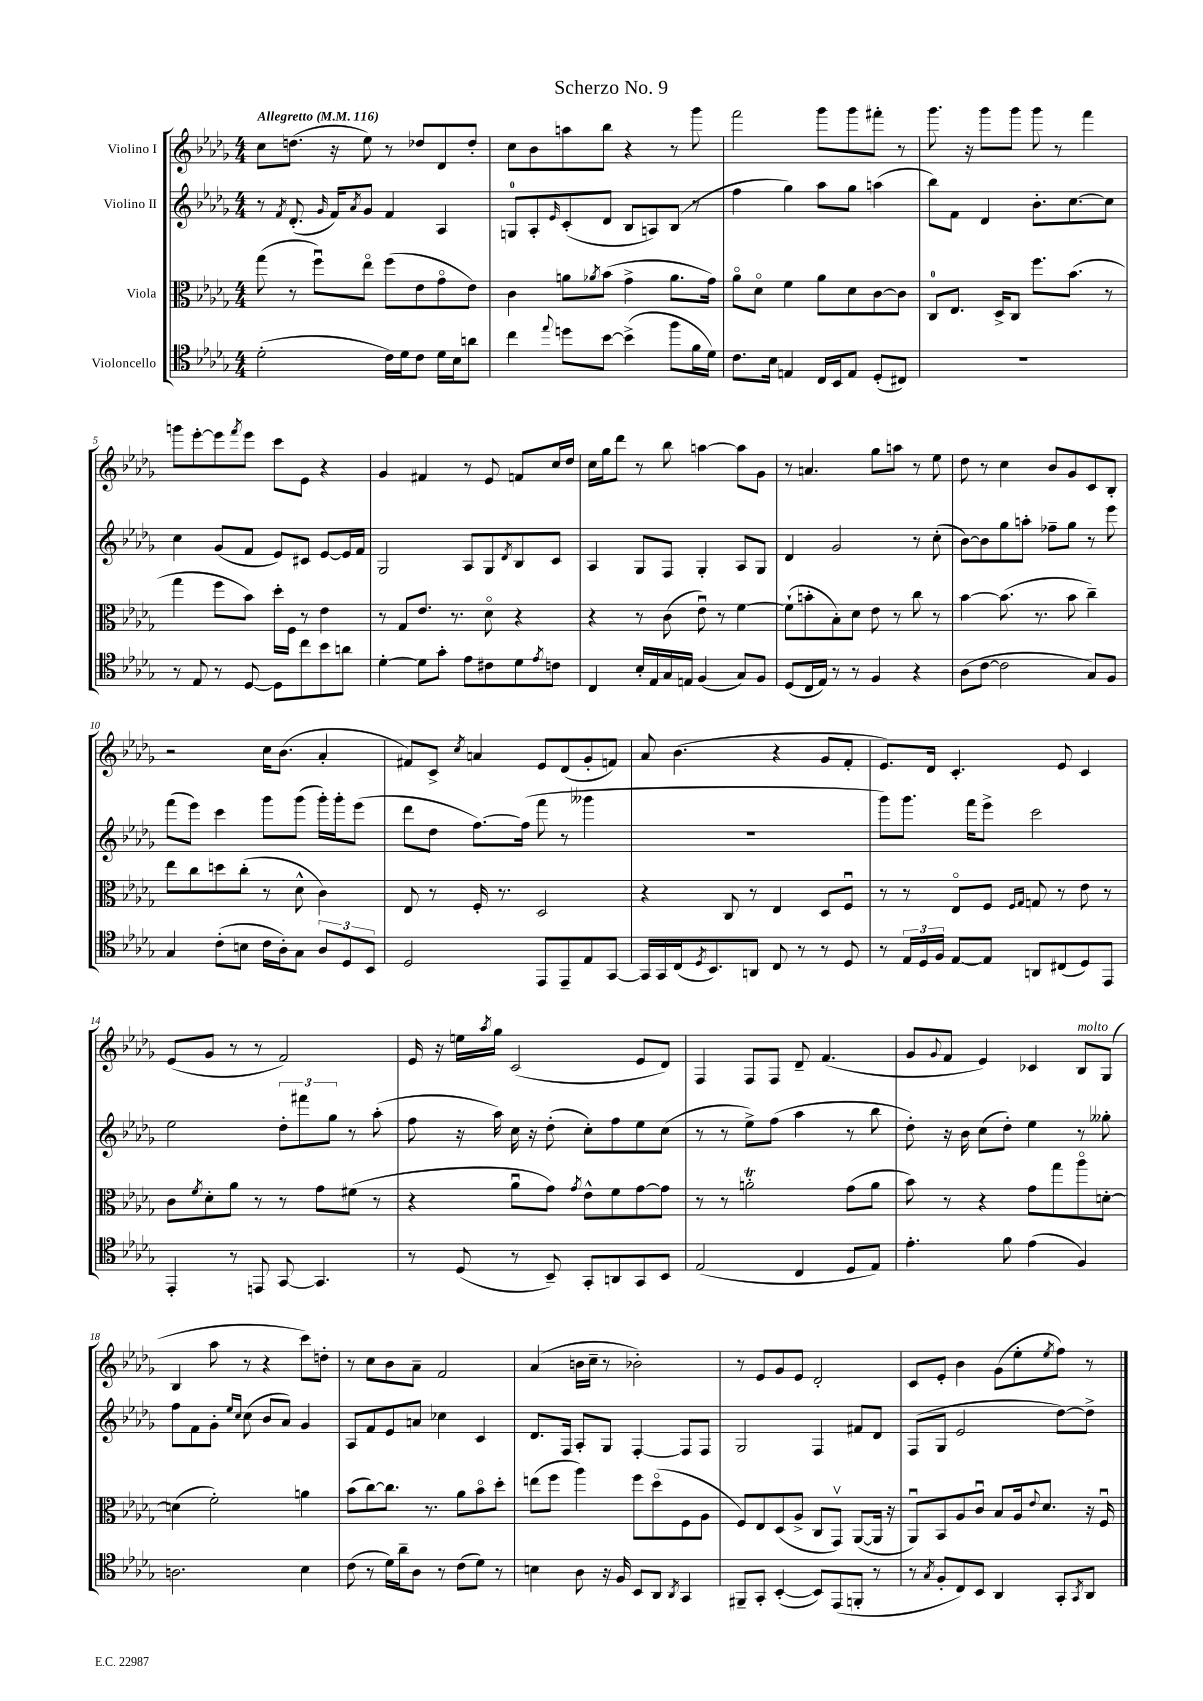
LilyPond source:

\header { title = "Scherzo No. 9" }
<<
\new StaffGroup <<
\new Staff = "s0" \with { instrumentName = "Violino I" } {
    \clef treble \key des \major \numericTimeSignature \time 4/4 \tempo "Allegretto" 4 = 116
    c''8 d''8.( r16 ees''8) r8 des''8 des'8 des''8-. |
    c''8 bes'8 a''8 bes''8 r4 r8 ges'''8 |
    f'''2 ges'''8 ges'''8 fis'''8-. r8 |
    ges'''8. r16 ges'''8 ges'''8 ges'''8 r8 f'''4 |
    g'''8 ees'''8~-. ees'''8 \acciaccatura { f'''8 } ees'''8 c'''8 ees'8 r4 |
    ges'4 fis'4 r8 ees'8 f'8 c''16 des''16 |
    c''16 ges''16 des'''8 r8 bes''8 a''4~ a''8 ges'8 |
    r8 a'4. ges''8 a''8 r8 ees''8 |
    des''8 r8 c''4 bes'8 ges'8 c'8 bes8-. |
    r2 c''16 bes'8.( aes'4-. |
    fis'8) c'8-> \acciaccatura { c''8 } a'4 ees'8 des'8( ges'8-. f'8) |
    aes'8 bes'4.( r4 ges'8 f'8-. |
    ees'8.) des'16 c'4.-. ees'8 c'4 |
    ees'8( ges'8 r8 r8 f'2) |
    ees'16 r16 e''16 \acciaccatura { aes''8 } ges''16 c'2( ees'8 des'8) |
    f4 f8 f8 des'8-- f'4.( |
    ges'8 \appoggiatura { ges'8 } f'8 ees'4) ces'4 bes8^\markup { \italic "molto" } ges8( |
    bes4 aes''8 r8 r4 c'''8) d''8-. |
    r8 c''8 bes'8 aes'8-- f'2 |
    aes'4( b'16 c''16-- r8 bes'2-.) |
    r8 ees'8 ges'8 ees'8 des'2-. |
    c'8 ees'8-. bes'4 ges'8( ees''8-. \acciaccatura { ees''8 } f''8) r8 \bar "|." |
}
\new Staff = "s1" \with { instrumentName = "Violino II" } {
    \clef treble \key des \major \numericTimeSignature \time 4/4
    r8 \acciaccatura { f'8 } des'8.-.( \grace { ges'16 } f'16) \acciaccatura { aes'8 } ges'8 f'4 aes4 |
    g8-0 aes8-. \grace { ees'16 } c'8-.( des'8 bes8 a8) bes8( r8 |
    f''4 ges''4) aes''8 ges''8 a''4( |
    bes''8) f'8 des'4 bes'8.-. c''8.~ c''8 |
    c''4 ges'8( f'8 ees'8) cis'8 ees'8~ ees'16 f'16 |
    ges2 aes8 ges8 \acciaccatura { des'8 } bes8 c'8 |
    aes4 ges8 f8 ges4-. aes8 ges8 |
    des'4 ges'2 r8 c''8-.( |
    bes'8~) bes'8 ges''8 a''8-. fes''8-- ges''8 r8 ees'''8 |
    f'''8( ees'''8) c'''4 ges'''8 ges'''8( ges'''16-.) ges'''16-. ees'''8( |
    des'''8 des''8 f''8.~) f''16( f'''8 r8 geses'''4 |
    R1 |
    ges'''8) ges'''8. f'''16 ees'''8-> c'''2 |
    ees''2 \tuplet 3/2 { des''8-. fis'''8 ges''8 } r8 aes''8-.( |
    f''8 r16 aes''16) c''16 r16 des''8-.( c''8-.) f''8 ees''8 c''8( |
    r8 r8 ees''8->) f''8( aes''4 r8 bes''8 |
    des''8-.) r16 bes'16 c''8( des''8-.) ees''4 r8 geses''8-. |
    f''8 f'8 ges'8-. \grace { ees''16 c''16 } c''8( bes'8 aes'8) ges'4 |
    aes8 f'8 ees'8 a'8 ces''4 c'4 |
    des'8. f16 aes8-. ges8 f4~-. f8 f8 |
    ges2 f4 fis'8 des'8 |
    f8( ges8 ees'2 des''8~) des''8-> \bar "|." |
}
\new Staff = "s2" \with { instrumentName = "Viola" } {
    \clef alto \key des \major \numericTimeSignature \time 4/4
    ges''8( r8 f''8\downbow) ees''8\flageolet f''8( ees'8 ges'8\flageolet ees'8) |
    c'4 a'8 \acciaccatura { aes'8 } bes'8( ges'4-> aes'8. ges'16) |
    aes'8\flageolet des'8\flageolet f'4 aes'8 des'8 c'8~ c'8 |
    c8-0 ees8. des16-> c8 f''8. bes'8.( r8 |
    ges''4 f''8 bes'8) des''16-. f16 r8 ees'4 |
    r8 ges8 ees'8. r8. des'8\flageolet r4 |
    r4 r8 c'8( ees'8\downbow) r8 f'4~ |
    f'8-!( b'8-. bes8-.) des'8 ees'8 r8 c''8 r8 |
    bes'4~ bes'8.( r8. bes'8 c''4--) |
    ees''8 c''8 d''8 c''8-.( r8 des'8-^ c'4) |
    ees8 r8 f16-. r8. des2 |
    r4 c8 r8 ees4 des8 f8\downbow |
    r8 r8 ees8\flageolet f8 \grace { f16 ges16 } g8 r8 ees'8 r8 |
    c'8 \acciaccatura { f'8 } des'8-. aes'8 r8 r8 ges'8 fis'8( r8 |
    r4 aes'8\downbow ges'8) \acciaccatura { ges'8 } ees'8-^ f'8 ges'8~ ges'8 |
    r8 r8 a'2-.\trill ges'8( a'8 |
    bes'8) r8 r4 ges'8 ges''8 aes''8\flageolet d'8~-. |
    d'4( f'2-.) a'4 |
    bes'8( c''8~) c''8. r8. aes'8 bes'8\flageolet des''8-. |
    e''8( f''8 aes''4) f''8 des''8\flageolet( f8 aes8 |
    f8) ees8 des8( aes8-> c8 ges,8\upbow) aes,8~( aes,16 r16 |
    aes,8\downbow) bes,8 aes8 c'8\downbow bes8 aes16 \appoggiatura { ees'8 } des'8. r16 f16\downbow \bar "|." |
}
\new Staff = "s3" \with { instrumentName = "Violoncello" } {
    \clef tenor \key des \major \numericTimeSignature \time 4/4
    des'2-.( c'16) des'16 c'8 des'16 bes16 a'8 |
    c''4 \appoggiatura { ees''8 } d''8 bes'8~ bes'4->( f''8 f'16 des'16) |
    c'8. bes16 e4 c16 bes,16 e8 des8-.( cis8) |
    R1 |
    r8 ees8 r8 des8~ des8 c''8 bes'8 a'8 |
    des'4~-. des'8 ges'8-. ees'8 cis'8 des'8 \acciaccatura { ees'8 } c'8 |
    c4 bes16-. ees16 ges16 e16 f4( ges8) f8 |
    des8( c16 ees16) r8 r8 f4 r4 |
    aes8( c'8~ c'2 ges8) f8 |
    ges4 c'8-.( b8 c'16 aes16-.) ges8 \tuplet 3/2 { aes8 des8 bes,8 } |
    des2 ees,8 ees,8-- ees8 ges,8~ |
    ges,16 ges,16 c16( \acciaccatura { des8 } bes,8.) a,8 c8 r8 r8 des8 |
    r8 \tuplet 3/2 { ees16 des16 f16 } ees8~ ees8 a,8 cis8( des8) ees,8 |
    ees,4-. r8 e,8 ges,8~ ges,4. |
    r8 des8( r8 bes,8--) ges,8-. a,8 ges,8 bes,8 |
    ees2( c4 des8 ees8) |
    ees'4.-. f'8 ees'4( f4) |
    a2. bes4 |
    c'8( r8 des'16) aes'16-- aes8 r8 c'8( des'8) r8 |
    b4 aes8 r16 f16 bes,8 aes,8 \acciaccatura { aes,8 } ges,4 |
    fis,8-- ges,8-. bes,4~-.( bes,8) ees,8( f,8-. r8 |
    r8 \acciaccatura { ges8 } f8-. c8) bes,8 aes,4 ges,8-. \acciaccatura { ges,8 } aes,8 \bar "|." |
}
>>
>>
